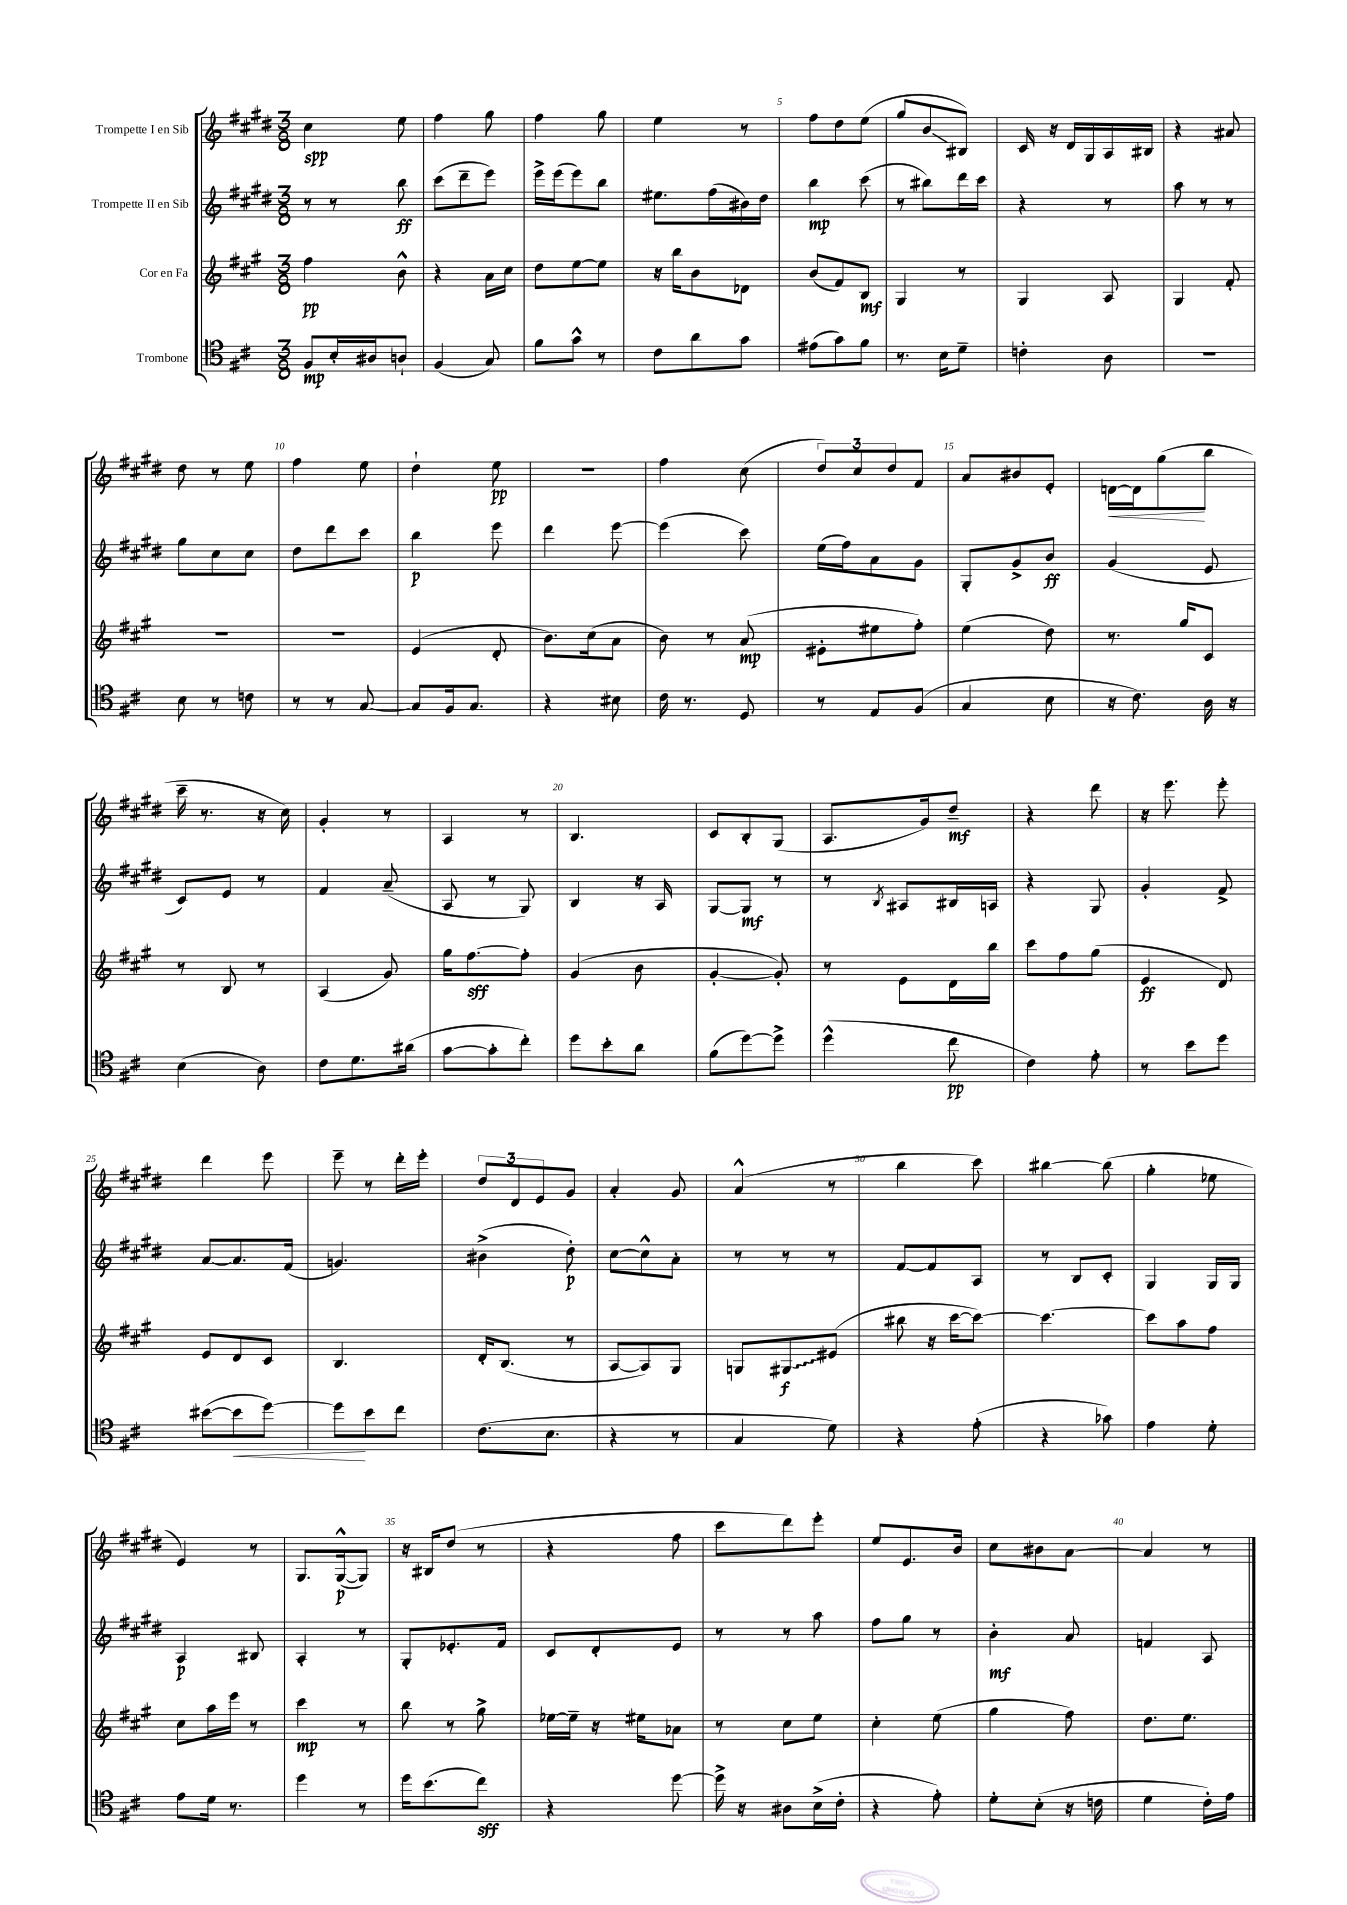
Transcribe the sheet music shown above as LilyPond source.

<<
\new StaffGroup <<
\new Staff = "s0" \with { instrumentName = "Trompette I en Sib" } {
    \clef treble \key e \major \numericTimeSignature \time 3/8
    cis''4\spp e''8 |
    fis''4 gis''8 |
    fis''4 gis''8 |
    e''4 r8 |
    fis''8 dis''8 e''8( |
    gis''8 b'8\glissando bis8) |
    cis'16 r16 dis'16 gis16 a16 bis16 |
    r4 ais'8 |
    dis''8 r8 e''8 |
    fis''4 e''8 |
    dis''4-! e''8\pp |
    R4. |
    fis''4 cis''8( |
    \tuplet 3/2 { dis''8) cis''8 dis''8 } fis'8 |
    a'8 bis'8 e'8-. |
    d'16~\< d'16 gis''8\!( b''8 |
    cis'''16-- r8. r16 cis''16) |
    gis'4-. r8 |
    a4 r8 |
    b4. |
    cis'8 b8-. gis8( |
    a8. gis'16) dis''8--\mf |
    r4 dis'''8 |
    r16 e'''8. e'''8-. |
    dis'''4 e'''8 |
    e'''8-- r8 dis'''16-. e'''16-. |
    \tuplet 3/2 { dis''8 dis'8 e'8 } gis'8 |
    a'4-. gis'8 |
    a'4-^( r8 |
    b''4 cis'''8) |
    bis''4~ bis''8( |
    gis''4-. ees''8 |
    e'4) r8 |
    gis8. gis16~-^\p( gis8) |
    r16 bis16 dis''8( r8 |
    r4 fis''8 |
    cis'''8 dis'''8) e'''8-. |
    e''8 e'8. b'16 |
    cis''8 bis'8 a'8~ |
    a'4 r8 \bar "|." |
}
\new Staff = "s1" \with { instrumentName = "Trompette II en Sib" } {
    \clef treble \key e \major \numericTimeSignature \time 3/8
    r8 r8 b''8\ff |
    cis'''8( dis'''8-- e'''8) |
    e'''16-> e'''16( e'''8) b''8 |
    eis''8. fis''16( bis'16) dis''16 |
    b''4\mp cis'''8( |
    r8 bis''8) dis'''16 cis'''16 |
    r4 r8 |
    a''8 r8 r8 |
    gis''8 cis''8 cis''8 |
    dis''8 dis'''8 cis'''8 |
    b''4\p e'''8 |
    dis'''4 e'''8~ |
    e'''4( cis'''8) |
    e''16( fis''16) a'8 gis'8 |
    gis8-. gis'8-> b'8\ff |
    gis'4( e'8 |
    cis'8) e'8 r8 |
    fis'4 a'8--( |
    a8 r8 gis8) |
    b4 r16 a16 |
    gis8~ gis8\mf r8 |
    r8 \acciaccatura { b8 } ais8 bis16 a16 |
    r4 gis8 |
    gis'4-. fis'8-> |
    a'8~ a'8. fis'16( |
    g'4.) |
    bis'4->( dis''8-.\p) |
    cis''8~ cis''8-^ a'8-. |
    r8 r8 r8 |
    fis'8~ fis'8 a8 |
    r8 b8 cis'8-. |
    gis4 gis16 gis16 |
    a4\p bis8 |
    a4-. r8 |
    gis8-. ees'8.-. fis'16 |
    cis'8 dis'8-. e'8 |
    r8 r8 a''8 |
    fis''8 gis''8 r8 |
    b'4-.\mf a'8 |
    f'4 a8 \bar "|." |
}
\new Staff = "s2" \with { instrumentName = "Cor en Fa" } {
    \clef treble \key a \major \numericTimeSignature \time 3/8
    fis''4\pp b'8-^ |
    r4 a'16 cis''16 |
    d''8 e''8~ e''8 |
    r16 b''16 b'8 des'8 |
    b'8( fis'8) b8\mf |
    gis4 r8 |
    gis4 a8 |
    gis4 fis'8-. |
    R4. |
    R4. |
    e'4( d'8-. |
    b'8.) cis''16( a'8 |
    b'8) r8 a'8\mp( |
    eis'8-. eis''8 fis''8-.) |
    e''4( d''8) |
    r8. gis''16 cis'8 |
    r8 b8 r8 |
    a4( gis'8) |
    gis''16 fis''8.~\sff fis''8-. |
    gis'4( b'8 |
    gis'4~-. gis'8-.) |
    r8 e'8 d'16 b''16 |
    cis'''8 fis''8 gis''8( |
    e'4\ff d'8) |
    e'8 d'8 cis'8 |
    b4. |
    d'16-. b8.( r8 |
    a8~ a8) gis8 |
    g8 \once \override Glissando.style = #'zigzag gis8\glissando\f eis'8( |
    bis''8 r16 cis'''16~ cis'''8~) |
    cis'''4.~ |
    cis'''8 a''8 fis''8 |
    cis''8 a''16 e'''16 r8 |
    cis'''4\mp r8 |
    b''8 r8 gis''8-> |
    ees''16~ ees''16-- r16 eis''16 aes'8 |
    r8 cis''8 e''8 |
    cis''4-. e''8( |
    gis''4 fis''8) |
    d''8. e''8. \bar "|." |
}
\new Staff = "s3" \with { instrumentName = "Trombone" } {
    \clef tenor \key d \major \numericTimeSignature \time 3/8
    fis8\mp b16-. ais16 a8-! |
    fis4( g8) |
    fis'8 g'8-^ r8 |
    cis'8 a'8 g'8 |
    eis'8( g'8) fis'8 |
    r8. b16 d'8-- |
    c'4-. a8 |
    R4. |
    b8 r8 c'8 |
    r8 r8 g8~ |
    g8 fis16 g8. |
    r4 bis8 |
    cis'16 r8. d8 |
    r8 e8 fis8( |
    g4 b8 |
    r16 cis'8.) a16 r16 |
    b4( a8) |
    cis'8 d'8. ais'16( |
    g'8~ g'8-. cis''8-.) |
    d''8 b'8-. a'8 |
    fis'8( d''8~) d''8-> |
    d''4-^( cis''8\pp |
    cis'4) e'8-. |
    r8 b'8 d''8 |
    bis'8~( bis'8\< d''8~) |
    d''8\! b'8 cis''8 |
    cis'8.( b8. |
    r4 r8 |
    g4 d'8) |
    r4 e'8-.( |
    r4 ges'8) |
    e'4 d'8-. |
    e'8 d'16 r8. |
    d''4 r8 |
    d''16 b'8.( cis''8\sff) |
    r4 d''8~ |
    d''16-> r16 ais8 b16->( cis'16-. |
    r4 e'8-.) |
    d'8-. b8-.( r16 c'16 |
    d'4 cis'16-.) e'16 \bar "|." |
}
>>
>>
\layout { \context { \Score \override BarNumber.break-visibility = ##(#f #t #t) barNumberVisibility = #(every-nth-bar-number-visible 5) } }
